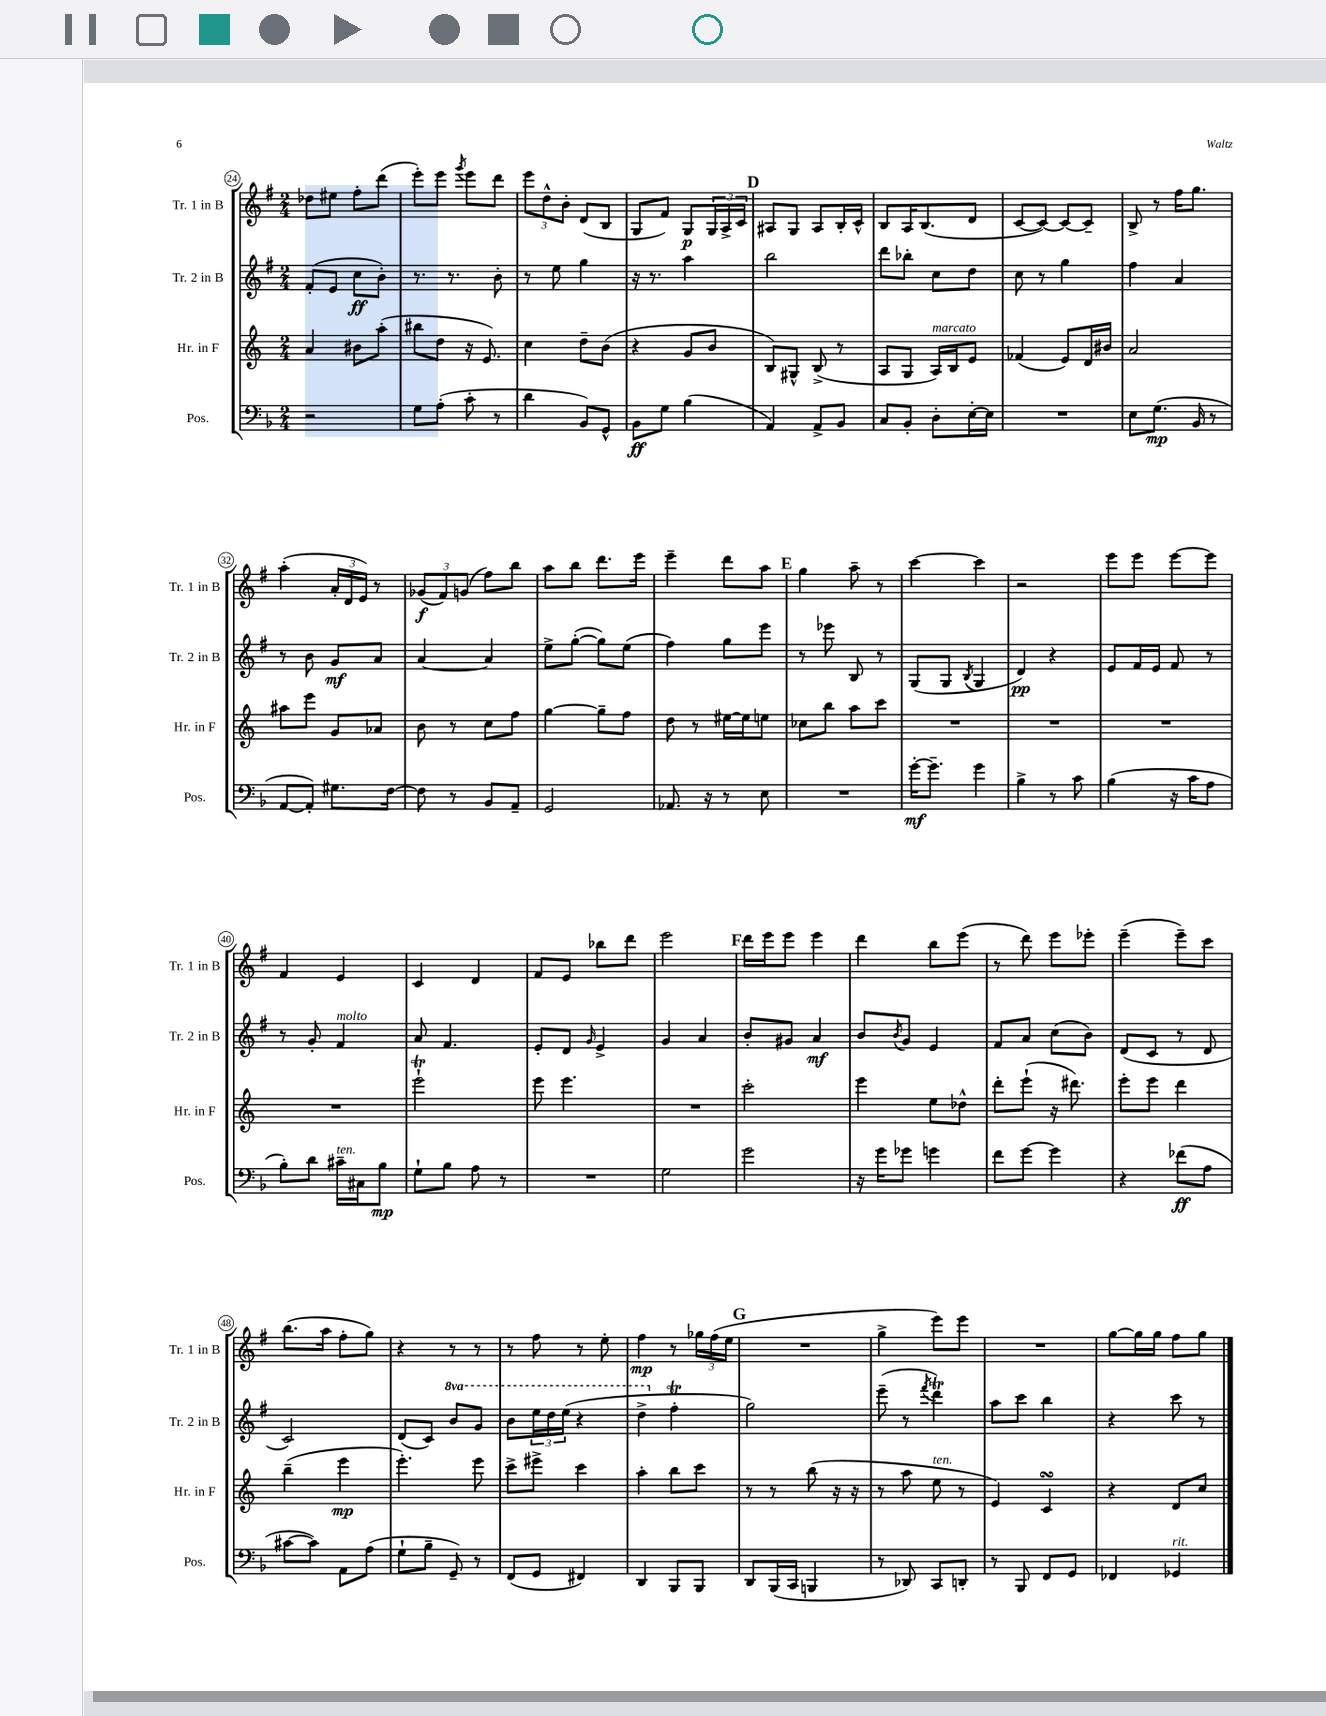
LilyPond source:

<<
\new StaffGroup <<
\new Staff = "s0" \with { instrumentName = "Tr. 1 in B" shortInstrumentName = "Tr. 1 in B" } {
    \clef treble \key g \major \numericTimeSignature \time 2/4
    des''8 eis''8 fis''8-. d'''8( |
    e'''8-.) e'''8 \acciaccatura { g'''8 } e'''8 d'''8 |
    \tuplet 3/2 { e'''8 d''8-^ b'8-. } d'8( b8 |
    g8 fis'8) g8\p \tuplet 3/2 { g16 a16-> c'16 } |
    \mark \markup { \bold "D" } ais8 g8 ais8 b16-. c'16-^ |
    b8 a16 b8.( d'8 |
    c'8~ c'8~) c'8~ c'8-- |
    b8-> r8 fis''16 g''8. |
    a''4-.( \tuplet 3/2 { a'16-. d'16 e'16) } r8 |
    \tuplet 3/2 { ges'8\f( fis'8) g'8( } fis''8) b''8 |
    a''8 b''8 d'''8. e'''16 |
    e'''4-- d'''8 a''8 |
    \mark \markup { \bold "E" } g''4 a''8-- r8 |
    c'''4~ c'''4 |
    r2 |
    e'''8 e'''8 e'''8~ e'''8 |
    fis'4 e'4 |
    c'4 d'4 |
    fis'8 e'8 bes''8 d'''8 |
    e'''2 |
    \mark \markup { \bold "F" } d'''16 e'''16 e'''8 e'''4 |
    d'''4 b''8 e'''8( |
    r8 d'''8) e'''8 ees'''8-. |
    e'''4--( e'''8--) c'''8 |
    b''8.( a''16 fis''8-. g''8) |
    r4 r8 r8 |
    r8 fis''8 r8 e''8-. |
    fis''4\mp r8 \tuplet 3/2 { ges''16 fis''16( e''16 } |
    \mark \markup { \bold "G" } R2 |
    g''4-> e'''8) e'''8 |
    R2 |
    g''8~ g''16 g''16 fis''8 g''8 \bar "|." |
}
\new Staff = "s1" \with { instrumentName = "Tr. 2 in B" shortInstrumentName = "Tr. 2 in B" } {
    \clef treble \key g \major \numericTimeSignature \time 2/4 \set Staff.ottavationMarkups = #ottavation-simple-ordinals
    fis'8-.( e'8 c''8\ff b'8-.) |
    r8. r8. b'8-. |
    r8 e''8 g''4 |
    r16 r8. a''4 |
    \mark \markup { \bold "D" } b''2 |
    d'''8 bes''8-. c''8 d''8 |
    c''8 r8 g''4 |
    fis''4 a'4 |
    r8 b'8 g'8\mf a'8 |
    a'4~ a'4 |
    e''8-> g''8~-.( g''8) e''8( |
    fis''4) g''8 e'''8 |
    \mark \markup { \bold "E" } r8 ees'''8 b8 r8 |
    g8( g8 \acciaccatura { b8 } g4 |
    d'4\pp) r4 |
    e'8 fis'16 e'16 fis'8 r8 |
    r8 g'8-. fis'4^\markup { \italic "molto" } |
    a'8 fis'4. |
    e'8-. d'8 \grace { g'16 } e'4-> |
    g'4 a'4 |
    \mark \markup { \bold "F" } b'8-. gis'8 a'4\mf |
    b'8 \acciaccatura { b'8 } g'8 e'4 |
    fis'8 a'8 c''8( b'8) |
    d'8( c'8 r8 d'8 |
    c'2) |
    d'8( c'8) \ottava #1 b''8 g''8 |
    b''8 \tuplet 3/2 { e'''16 d'''16 e'''16( } r4 |
    d'''4-> \ottava #0 fis''4-.\trill |
    \mark \markup { \bold "G" } g''2) |
    e'''8--( r8 \acciaccatura { fis'''8 } d'''4\trill) |
    a''8 c'''8 b''4 |
    r4 c'''8 r8 \bar "|." |
}
\new Staff = "s2" \with { instrumentName = "Hr. in F" shortInstrumentName = "Hr. in F" } {
    \clef treble \key c \major \numericTimeSignature \time 2/4
    a'4 bis'8 a''8-.( |
    bis''8 d''8 r16 e'8.) |
    c''4 d''8-- b'8( |
    r4 g'8 b'8 |
    \mark \markup { \bold "D" } b8) gis8-^ b8->( r8 |
    a8 g8 a16^\markup { \italic "marcato" }) b16 e'8 |
    fes'4( e'8) d'16 bis'16 |
    a'2 |
    ais''8 e'''8 g'8 aes'8 |
    b'8 r8 c''8 f''8 |
    g''4~ g''8-- f''8 |
    d''8 r8 eis''16~ eis''16 e''8 |
    \mark \markup { \bold "E" } ces''8 b''8 a''8 c'''8 |
    R2 |
    R2 |
    R2 |
    R2 |
    e'''2-!\trill |
    e'''8 e'''4. |
    R2 |
    \mark \markup { \bold "F" } c'''2-. |
    e'''4 e''8 des''8-^ |
    d'''8-. e'''8-!( r16 dis'''8.) |
    e'''8-. e'''8 d'''4 |
    b''4--( e'''4\mp |
    e'''4.-.) e'''8 |
    c'''8-> eis'''8-> c'''4 |
    a''4-. b''8 c'''8 |
    \mark \markup { \bold "G" } r8 r8 b''8( r16 r16 |
    r8 a''8 e''8^\markup { \italic "ten." } r8 |
    e'4) c'4\turn |
    r4 d'8 c''8 \bar "|." |
}
\new Staff = "s3" \with { instrumentName = "Pos." shortInstrumentName = "Pos." } {
    \clef bass \key f \major \numericTimeSignature \time 2/4
    r2 |
    g8 a8-.( c'8-. r8 |
    d'4 bes,8) g,8-^ |
    bes,8\ff g8 bes4( |
    \mark \markup { \bold "D" } a,4) a,8-> bes,8 |
    c8 bes,8-. d8-. e16~-. e16 |
    R2 |
    e8 g8.\mp( bes,16 r8 |
    a,8~ a,8-.) gis8. f16~ |
    f8 r8 bes,8 a,8-- |
    g,2 |
    aes,8. r16 r8 e8 |
    \mark \markup { \bold "E" } R2 |
    g'16~-.\mf g'8.-- g'4 |
    bes4-> r8 c'8 |
    bes4( r16 c'16 a8 |
    bes8-.) d'8 cis'16--^\markup { \italic "ten." } cis16 bes8\mp |
    g8-! bes8 a8 r8 |
    R2 |
    g2 |
    \mark \markup { \bold "F" } g'2 |
    r16 g'16 ges'8 g'4 |
    f'8 g'8~ g'4 |
    r4 fes'8\ff( a8 |
    cis'8~ cis'8) a,8 a8( |
    g8-! bes8-- g,8--) r8 |
    f,8( g,8 fis,4) |
    d,4 bes,,8 bes,,8 |
    \mark \markup { \bold "G" } d,8 bes,,16( c,16 b,,4 |
    r8 des,8) c,8 d,8-. |
    r8 bes,,8 f,8 g,8 |
    fes,4 ges,4^\markup { \italic "rit." } \bar "|." |
}
>>
>>
\layout { \context { \Score currentBarNumber = #24 \override BarNumber.stencil = #(make-stencil-circler 0.1 0.3 ly:text-interface::print) } }
